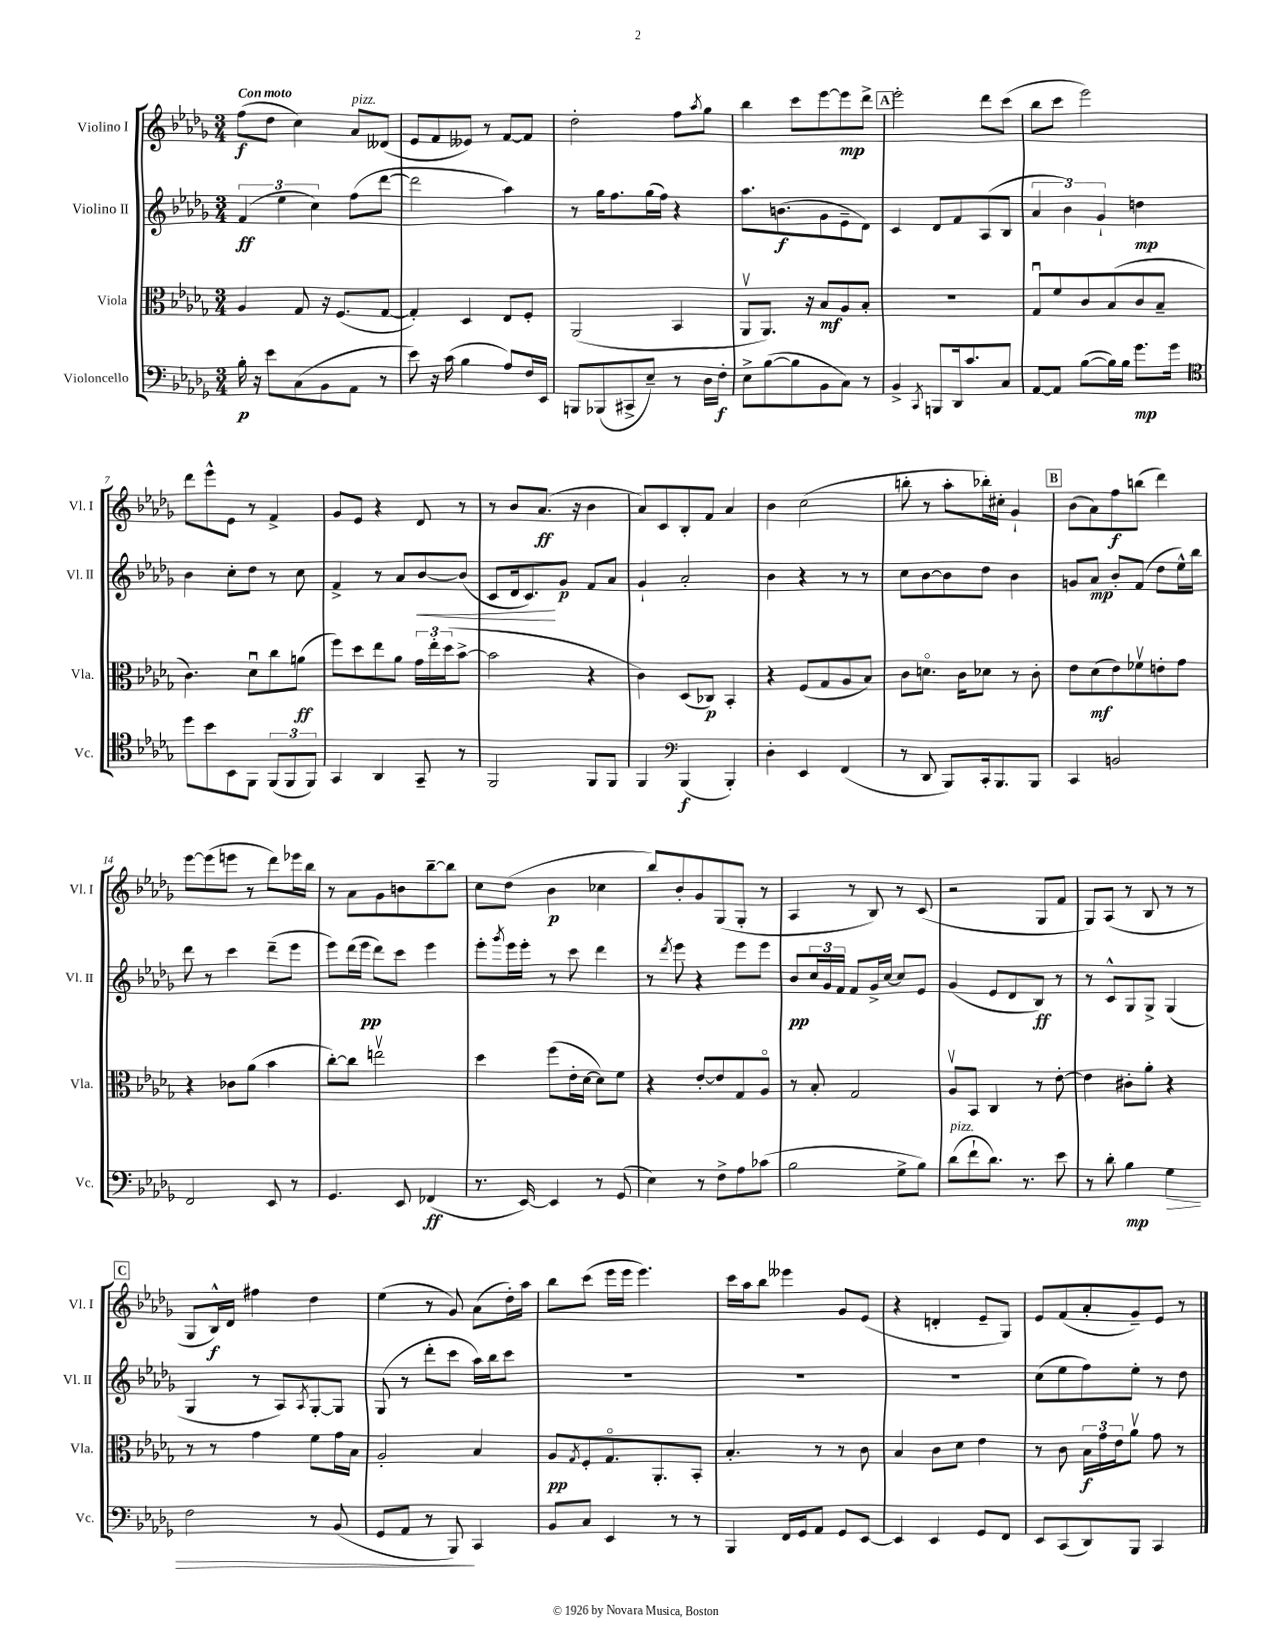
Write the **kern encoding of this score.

**kern	**dynam	**kern	**dynam	**kern	**dynam	**kern	**dynam
*part4	*part4	*part3	*part3	*part2	*part2	*part1	*part1
*staff4	*staff4	*staff3	*staff3	*staff2	*staff2	*staff1	*staff1
*I"Violoncello	*	*I"Viola	*	*I"Violino II	*	*I"Violino I	*
*I'Vc.	*	*I'Vla.	*	*I'Vl. II	*	*I'Vl. I	*
*clefF4	*	*clefC3	*	*clefG2	*	*clefG2	*
*k[b-e-a-d-g-]	*	*k[b-e-a-d-g-]	*	*k[b-e-a-d-g-]	*	*k[b-e-a-d-g-]	*
*M3/4	*	*M3/4	*	*M3/4	*	*M3/4	*
=1	=1	=1	=1	=1	=1	=1	=1
!	!	!	!	!	!	!LO:TX:a:B:t=Con moto	!
16B-'\	p	4A-/	.	(6f/	ff	(8ff\L	f
16r	.	.	.	.	.	.	.
8e-\L	.	.	.	.	.	8dd-\J	.
.	.	.	.	6ee-\	.	.	.
(8C\	.	8G-/	.	.	.	4cc\)	.
.	.	.	.	6cc\)	.	.	.
8BB-\	.	16r	.	.	.	.	.
.	.	(8.F/L	.	.	.	.	.
!	!	!	!	!	!	!LO:TX:a:i:t=pizz.	!
8AA-\J	.	.	.	(8ff\L	.	8a-/L	.
8r	.	[8G-/J	.	[8ddd-\J	.	(8d--X/J	.
=2	=2	=2	=2	=2	=2	=2	=2
8e-\)	.	4G-'/])	.	2ddd-\]	.	8e-/L	.
16r	.	.	.	.	.	8f/	.
(16c\	.	.	.	.	.	.	.
4B-\	.	4D-/	.	.	.	8e--X/J)	.
.	.	.	.	.	.	8r	.
8A-/L)	.	8E-/L	.	4aa-\)	.	[8f/L	.
16F/L	.	8F'/J	.	.	.	8f/J]	.
16EE-/JJ	.	.	.	.	.	.	.
=3	=3	=3	=3	=3	=3	=3	=3
8BBBn/L	.	(2AA-/	.	8r	.	2dd-'\	.
(8BBB-X/	.	.	.	16gg-\KL	.	.	.
.	.	.	.	8.ff\	.	.	.
8CC#X^/	.	.	.	.	.	.	.
8E-~/J)	.	.	.	(16gg-\L	.	.	.
.	.	.	.	16ff\JJ)	.	.	.
8r	.	4BB-/	.	4r	.	8ff\L	.
.	.	.	.	.	.	8qaa-/	.
16D-\LL	.	.	.	.	.	8gg-\J	.
16F'\JJ	f	.	.	.	.	.	.
=4	=4	=4	=4	=4	=4	=4	=4
8E-^\L	.	8AA-v/L	.	8.aa-\L	.	4bb-\	.
([8B-\	.	8.AA-/J)	.	.	.	.	.
.	.	.	.	(8.bn\	f	.	.
8B-\]	.	.	.	.	.	8ccc\L	.
.	.	16r	.	.	.	.	.
8BB-\	.	8B-/L	mf	8g-\	.	[8eee-\	.
8C\J)	.	8A-/	.	8e-~\	.	8eee-\]	mp
8r	.	8B-'/J	.	8d-\J)	.	8ddd-^\J	.
!!LO:REH:place=s1:t=A
=5	=5	=5	=5	=5	=5	=5	=5
4BB-^/	.	2.r	.	4c/	.	2eee-'\	.
8qCC/	.	.	.	.	.	.	.
8BBBn/L	.	.	.	8d-/L	.	.	.
16DD-/k	.	.	.	8f/	.	.	.
8.c/	.	.	.	.	.	.	.
.	.	.	.	(8A-/	.	8ddd-\L	.
8C/J	.	.	.	8B-/J	.	(8ccc\J	.
=6	=6	=6	=6	=6	=6	=6	=6
[8AA-/L	.	8G-u/L	.	6a-/	.	8bb-\L	.
8AA-/J]	.	8f/	.	.	.	8ccc\J	.
.	.	.	.	6b-\)	.	.	.
([8B-\L	.	8c/	.	.	.	2eee-\)	.
.	.	.	.	6g-`/	.	.	.
16B-\L])	.	(8B-/	.	.	.	.	.
16B-\JJ	.	.	.	.	.	.	.
8.g-\L	mp	8c/	.	4ddn\	mp	.	.
.	.	8B-~/J	.	.	.	.	.
16g-\Jk	.	.	.	.	.	.	.
!!LO:LB:g=z
=7	=7	=7	=7	=7	=7	=7	=7
*clefC4	*	*	*	*	*	*	*
8dd-\L	.	4.c\)	.	4b-\	.	8ddd-\L	.
8b-\	.	.	.	.	.	8eee-^^\	.
8BB-\	.	.	.	8cc'\L	.	8e-\J	.
8FF\J	.	8d-u\L	.	8dd-\J	.	8r	.
(12FF/L	.	8cc\	.	8r	.	4f^/	.
12FF/	.	.	.	.	.	.	.
.	.	(8an\J	ff	8cc\	.	.	.
12FF/J)	.	.	.	.	.	.	.
=8	=8	=8	=8	=8	=8	=8	=8
4GG-/	.	8ff\L)	.	4f^/	.	8g-/L	.
.	.	8dd-\	.	.	.	8e-/J	.
4AA-/	.	8ee-\	.	8r	.	4r	.
.	.	8a-\J	.	8a-/L	.	.	.
!	!	!	!	!	!LO:HP:b	!	!
8GG-~/	.	24g-\LL	.	[8b-/	<	8d-/	.
.	.	24ee-'\	.	.	.	.	.
.	.	(24dd-\J	.	.	.	.	.
8r	.	[8b-^\J	.	(8b-/J]	.	8r	.
=9	=9	=9	=9	=9	=9	=9	=9
2FF/	.	2b-\]	.	8c/L	.	8r	.
.	.	.	.	16d-/k	.	8b-/L	.
.	.	.	.	8.c/)	.	.	.
.	.	.	.	.	.	(8.a-/J	ff
.	.	.	.	8g-/J	[ p	.	.
.	.	.	.	.	.	16r	.
8FF/L	.	4r	.	8f/L	.	4b-\	.
8FF/J	.	.	.	8a-/J	.	.	.
=10	=10	=10	=10	=10	=10	=10	=10
4FF/	.	4c\)	.	4g-`/	.	8a-/L)	.
.	.	.	.	.	.	8c/	.
*clefF4	*	*	*	*	*	*	*
(4BBB-/	f	(8D-/L	.	2a-'/	.	8B-'/	.
.	.	8C-X/J)	p	.	.	8f/J	.
4BBB-'/)	.	4BB-'/	.	.	.	4a-/	.
=11	=11	=11	=11	=11	=11	=11	=11
4D-'\	.	4r	.	4b-\	.	4b-\	.
4EE-/	.	(8F/L	.	4r	.	(2cc\	.
.	.	8G-/	.	.	.	.	.
(4FF/	.	8A-/	.	8r	.	.	.
.	.	8B-/J)	.	8r	.	.	.
=12	=12	=12	=12	=12	=12	=12	=12
8r	.	8c\L	.	8cc\L	.	8bbn'\	.
8DD-/	.	8.dn\J	.	[8b-\	.	8r	.
8BBB-/L)	.	.	.	8b-\]	.	8aa-'\L	.
.	.	16c\KL	.	.	.	.	.
16CC'/k	.	8d-X\J	.	8dd-\J	.	16bb-X'\L)	.
8.BBB-/	.	.	.	.	.	16cc#X'\JJ	.
.	.	8r	.	4b-\	.	4g-`/	.
8BBB-/J	.	8c'\	.	.	.	.	.
!!LO:REH:place=s1:t=B
=13	=13	=13	=13	=13	=13	=13	=13
4CC/	.	8e-\L	.	8gn/L	.	(8b-\L	.
.	.	(8d-\	mf	8a-/J	mp	8a-\)	.
2BBn/	.	8e-\)	.	8b-'/L	.	8ff\	f
.	.	8f-Xv\	.	(8f/J	.	(8bbn\J	.
.	.	8en'\	.	8dd-\L	.	4ddd-\)	.
.	.	8g-\J	.	16ee-^^\L)	.	.	.
.	.	.	.	16bb-\JJ	.	.	.
!!LO:LB:g=z
=14	=14	=14	=14	=14	=14	=14	=14
2FF/	.	4r	.	8ddd-\	.	[8eee-\L	.
.	.	.	.	8r	.	(8eee-\]	.
.	.	8c-X\L	.	4ccc\	.	8eeen\J	.
.	.	(8a-\J	.	.	.	8r	.
8EE-/	.	4b-\	.	(8ddd-~\L	.	8ddd-\L)	.
8r	.	.	.	8eee-\J	.	16eee-X\L	.
.	.	.	.	.	.	16bb-\JJ	.
=15	=15	=15	=15	=15	=15	=15	=15
4.GG-/	.	[8cc'\L)	.	8eee-\L)	.	8r	.
.	.	8cc\J]	.	(16ddd-\L	.	8a-\L	.
.	.	.	.	16eee-\JJ	pp	.	.
.	.	2eenv\	.	8ddd-\L)	.	8g-\	.
8EE-/	.	.	.	8ccc\J	.	8bn\	.
(4FF-X/	ff	.	.	4eee-\	.	[8bb-~\	.
.	.	.	.	.	.	8bb-\J]	.
=16	=16	=16	=16	=16	=16	=16	=16
8.r	.	4dd-\	.	8eee-'\L	.	8cc\L	.
.	.	.	.	8qggg-/	.	.	.
.	.	.	.	16eee-\L	.	(8dd-\J	.
[16EE-/)	.	.	.	16eee-'\JJ	.	.	.
4EE-/]	.	(8ff\L	.	8r	.	4b-\	p
.	.	16e-'\L	.	8ccc\	.	.	.
.	.	[16d-\JJ	.	.	.	.	.
8r	.	8d-\L])	.	4ddd-\	.	4cc-X\	.
(8GG-/	.	8f\J	.	.	.	.	.
=17	=17	=17	=17	=17	=17	=17	=17
4E-\)	.	4r	.	8r	.	8bb-/L)	.
.	.	.	.	8qddd-/	.	.	.
.	.	.	.	8eee-\	.	8b-'/	.
8r	.	[8e-'/L	.	4r	.	8g-/	.
8F^\L	.	8e-/]	.	.	.	(8G-/	.
8A-\	.	8G-/	.	8eee-\L	.	8G-'/J	.
(8c-X\J	.	8A-/J	.	8eee-\J	.	8r	.
=18	=18	=18	=18	=18	=18	=18	=18
2B-\	.	8r	.	8b-/L	pp	4A-/	.
.	.	8B-'/	.	24cc/L	.	.	.
.	.	.	.	24g-/	.	.	.
.	.	.	.	24f/JJ	.	.	.
.	.	2G-/	.	8f/L	.	8r	.
.	.	.	.	16g-^/L	.	8B-/)	.
.	.	.	.	[16cc/JJ	.	.	.
8G-^\L	.	.	.	8cc/L]	.	8r	.
8B-\J)	.	.	.	8e-/J	.	(8c/	.
=19	=19	=19	=19	=19	=19	=19	=19
!LO:TX:a:i:t=pizz.	!	!	!	!	!	!	!
(8d-\L	.	8A-v/L	.	(4g-/	.	2r	.
8f`\	.	8BB-/J	.	.	.	.	.
8.d-\J)	.	4C/	.	8e-/L	.	.	.
.	.	.	.	8d-/	.	.	.
8.r	.	.	.	.	.	.	.
.	.	8r	.	8B-/J)	ff	8G-/L	.
8e-\	.	[8e-'\	.	8r	.	8f/J	.
=20	=20	=20	=20	=20	=20	=20	=20
8r	.	4e-\]	.	8r	.	8G-/L)	.
8d-'\	.	.	.	8c^^/L	.	(8A-/J	.
4B-\	mp	8c#X'\L	.	8G-/	.	8r	.
.	.	8a-'\J	.	8G-^/J	.	8B-/	.
!	!LO:HP:b	!	!	!	!	!	!
4G-\	>	4r	.	(4G-/	.	8r	.
.	.	.	.	.	.	8r	.
!!LO:LB:g=z
!!LO:REH:place=s1:t=C
=21	=21	=21	=21	=21	=21	=21	=21
2F\	.	8r	.	4G-/	.	8G-/L	.
.	.	8r	.	.	.	16B-^^/L)	f
.	.	.	.	.	.	16d-/JJ	.
.	.	4g-\	.	8r	.	4ff#X\	.
.	.	.	.	8A-/L)	.	.	.
.	.	.	.	8qA-/	.	.	.
8r	.	8f\L	.	[8G-'/	.	4dd-\	.
(8BB-/	.	16g-\L	.	8G-/J]	.	.	.
.	.	16B-\JJ	.	.	.	.	.
=22	=22	=22	=22	=22	=22	=22	=22
8GG-/L	.	2A-'/	.	(8G-/	.	(4ee-\	.
8AA-/J	.	.	.	8r	.	.	.
8r	.	.	.	8ddd-'\L	.	8r	.
8BBB-/)	.	.	.	8ccc\J	.	8g-/)	.
4CC/	]	4B-/	.	16aa-\LL)	.	(8a-\L	.
.	.	.	.	16bb-\J	.	.	.
.	.	.	.	8ccc\J	.	16dd-'\L)	.
.	.	.	.	.	.	16aa-\JJ	.
=23	=23	=23	=23	=23	=23	=23	=23
8BB-/L	.	8A-/L	pp	2.r	.	8bb-\L	.
.	.	8qG-/	.	.	.	.	.
8C/J	.	8F'/	.	.	.	(8ccc\J	.
4EE-/	.	8.G-/	.	.	.	16eee-\LL	.
.	.	.	.	.	.	16eee-\JJ	.
.	.	.	.	.	.	4.eee-\)	.
.	.	8.AA-'/	.	.	.	.	.
8r	.	.	.	.	.	.	.
8r	.	8BB-'/J	.	.	.	.	.
=24	=24	=24	=24	=24	=24	=24	=24
4BBB-/	.	4.B-'/	.	2.r	.	16ccc\LL	.
.	.	.	.	.	.	16aa-\J	.
.	.	.	.	.	.	8bb-\J	.
16FF/LL	.	.	.	.	.	4eee--X\	.
16GG-/J	.	.	.	.	.	.	.
8AA-/J	.	8r	.	.	.	.	.
8GG-/L	.	8r	.	.	.	8g-/L	.
[8EE-/J	.	8c\	.	.	.	(8e-/J	.
=25	=25	=25	=25	=25	=25	=25	=25
4EE-/]	.	4B-/	.	2.r	.	4r	.
4EE-/	.	8c\L	.	.	.	4dn'/	.
.	.	8d-\J	.	.	.	.	.
8GG-/L	.	4e-\	.	.	.	8e-~/L	.
8FF/J	.	.	.	.	.	8G-/J)	.
=26	=26	=26	=26	=26	=26	=26	=26
8EE-/L	.	8r	.	(8cc\L	.	8e-/L	.
(8CC/	.	8c\	.	8ee-\	.	(8f/	.
8DD-/)	.	24B-\LL	f	8ff\)	.	8a-'/	.
.	.	24g-\	.	.	.	.	.
.	.	24e-\J	.	.	.	.	.
8BBB-/J	.	8a-v\J	.	8ee-'\J	.	8g-~/)	.
4CC/	.	8g-\	.	8r	.	8e-/J	.
.	.	8r	.	8dd-\	.	8r	.
==	==	==	==	==	==	==	==
*-	*-	*-	*-	*-	*-	*-	*-
